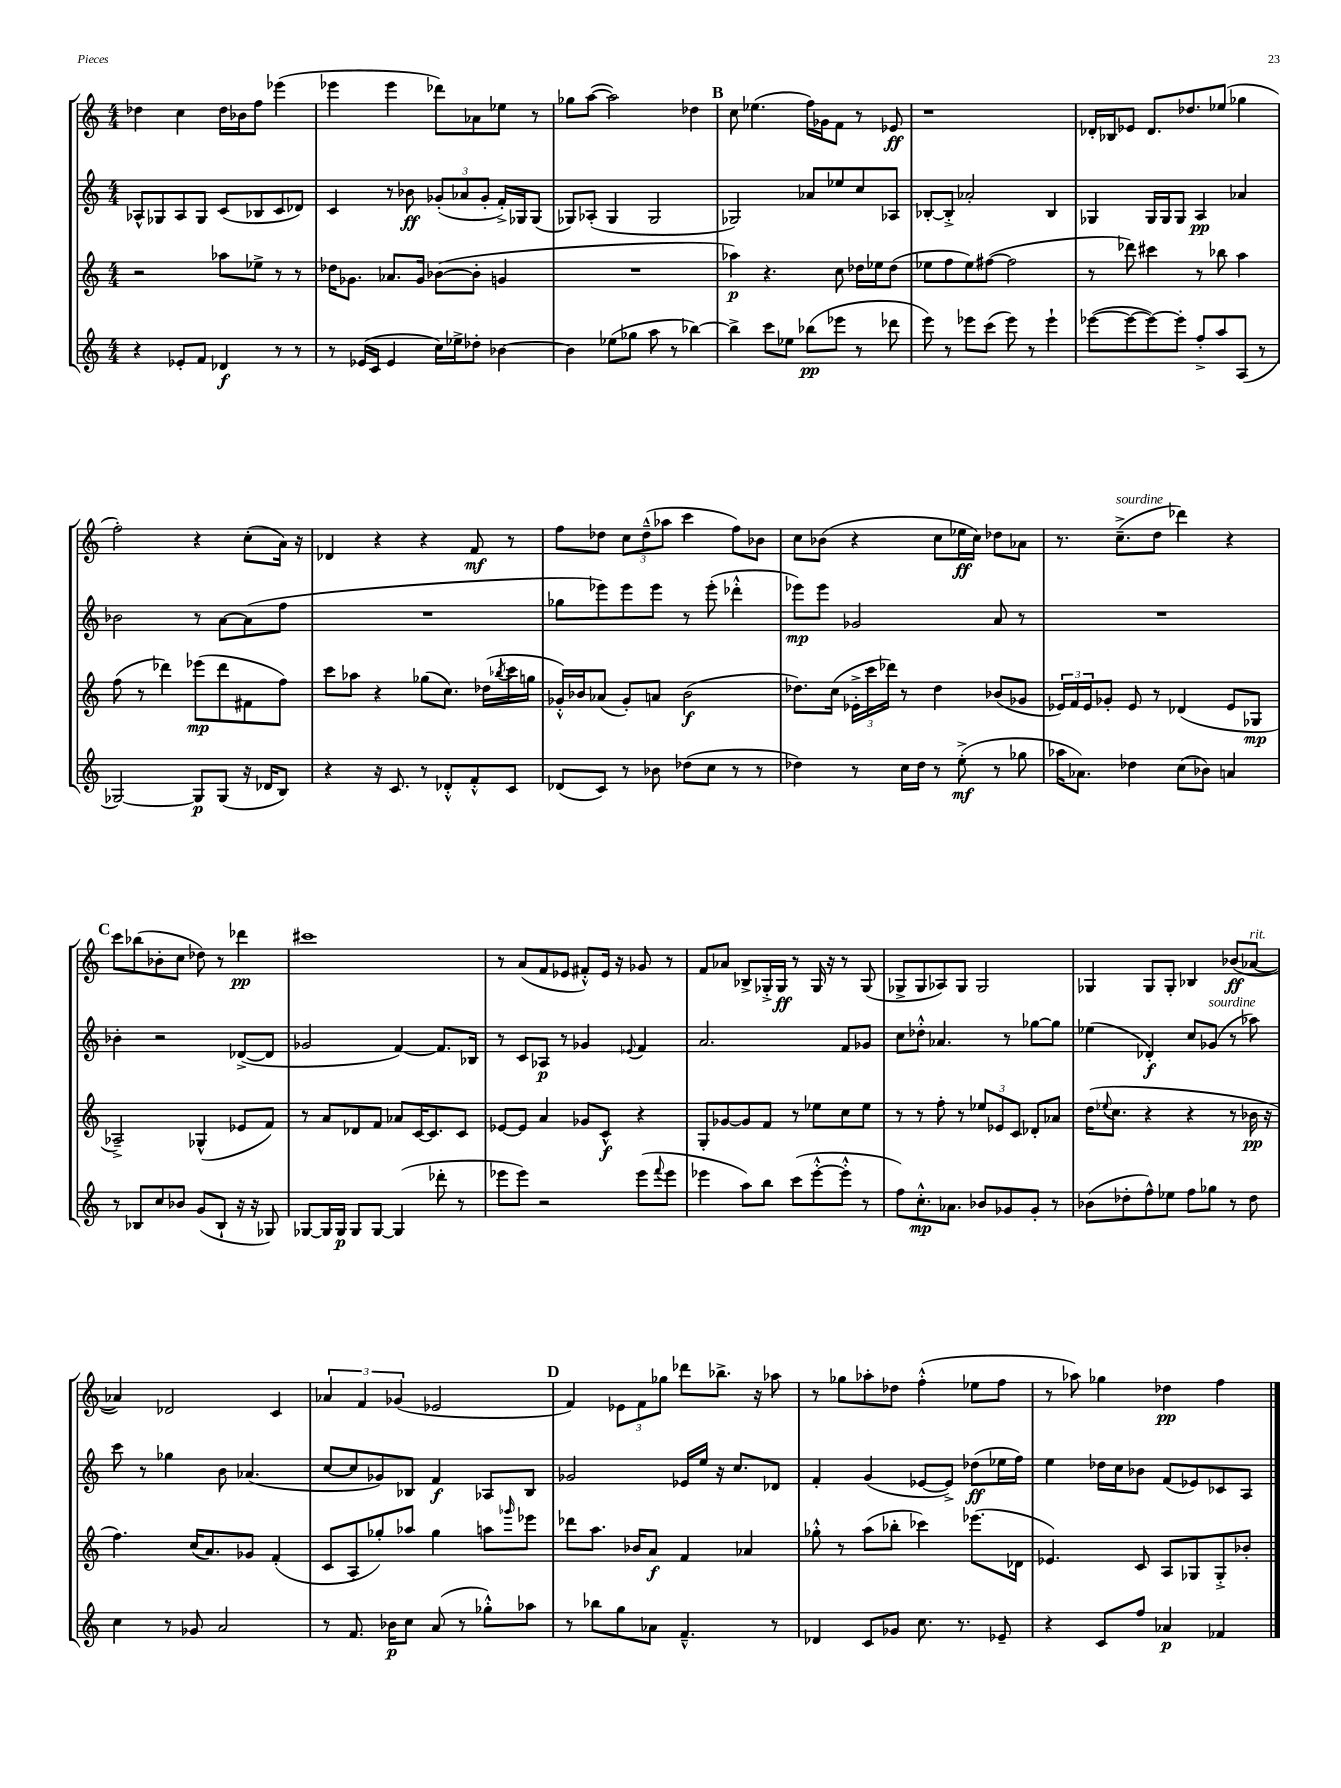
<<
\new StaffGroup <<
\new Staff = "s0" {
    \clef treble \key c \major \numericTimeSignature \time 4/4
    des''4 c''4 des''16 bes'16 f''8 ees'''4( |
    ees'''4 ees'''4 des'''8) aes'8 ees''8 r8 |
    ges''8 a''8~( a''2) des''4 |
    \mark \markup { \bold "B" } c''8 ees''4.( f''16) ges'16 f'8 r8 ees'8\ff |
    r1 |
    des'16-. bes16 ees'8 des'8. des''8. ees''8( ges''4 |
    f''2-.) r4 c''8-.( a'16) r16 |
    des'4 r4 r4 f'8\mf r8 |
    f''8 des''8 \tuplet 3/2 { c''8 des''8---^( aes''8 } c'''4 f''8) bes'8 |
    c''8 bes'8( r4 c''8 ees''16\ff c''16) des''8 aes'8 |
    r8. c''8.--->^\markup { \italic "sourdine" }( d''8 des'''4) r4 |
    \mark \markup { \bold "C" } c'''8 bes''8( bes'8-. c''8 des''8) r8 des'''4\pp |
    cis'''1 |
    r8 a'8( f'8 ees'8 fis'8-.-^) ees'16 r16 ges'8 r8 |
    f'8 aes'8 bes8-> ges16-.-> ges16\ff r8 ges16 r16 r8 ges8( |
    ges8-> ges8 aes8) ges8 ges2 |
    ges4 ges8 ges8-. bes4 bes'8\ff( aes'8~^\markup { \italic "rit." } |
    aes'4) des'2 c'4 |
    \tuplet 3/2 { aes'4 f'4 ges'4( } ees'2 |
    \mark \markup { \bold "D" } f'4) \tuplet 3/2 { ees'8 f'8 ges''8 } des'''8 bes''8.-> r16 aes''8 |
    r8 ges''8 aes''8-. des''8 f''4-.-^( ees''8 f''8 |
    r8 aes''8) ges''4 des''4\pp f''4 \bar "|." |
}
\new Staff = "s1" {
    \clef treble \key c \major \numericTimeSignature \time 4/4
    aes8-^ ges8 aes8 ges8 c'8( bes8 c'8 des'8) |
    c'4 r8 bes'8\ff \tuplet 3/2 { ges'8-.( aes'8 ges'8-. } f'16-.->) ges16 ges8( |
    ges8) aes8-.( ges4 ges2 |
    \mark \markup { \bold "B" } ges2) aes'8 ees''8 c''8 aes8 |
    bes8~-. bes8-.-> aes'2-. bes4 |
    ges4 ges16 ges16 ges8 a4\pp aes'4 |
    bes'2 r8 a'8~ a'8( f''8 |
    R1 |
    ges''8 ees'''8) ees'''8 ees'''8 r8 ees'''8-.( des'''4-.-^ |
    ees'''8\mp) ees'''8 ges'2 a'8 r8 |
    R1 |
    \mark \markup { \bold "C" } bes'4-. r2 des'8~->( des'8 |
    ges'2 f'4~) f'8. bes16 |
    r8 c'8 aes8\p r8 ges'4 \appoggiatura { ees'8 } f'4 |
    a'2. f'8 ges'8 |
    c''8 des''8-.-^ aes'4. r8 ges''8~ ges''8 |
    ees''4( des'4-.\f) c''8 ges'8^\markup { \italic "sourdine" }( r8 aes''8) |
    c'''8 r8 ges''4 b'8 aes'4.( |
    c''8~ c''8 ges'8) bes8 f'4\f aes8 bes8 |
    \mark \markup { \bold "D" } ges'2 ees'16 e''16 r16 c''8. des'8 |
    f'4-. g'4( ees'8~ ees'8->) des''8\ff( ees''16 f''16) |
    e''4 des''16 c''16 bes'8 f'8( ees'8) ces'8 a8 \bar "|." |
}
\new Staff = "s2" {
    \clef treble \key c \major \numericTimeSignature \time 4/4
    r2 aes''8 ees''8-> r8 r8 |
    des''16 ges'8. aes'8. ges'16 bes'8~( bes'8-. g'4 |
    R1 |
    \mark \markup { \bold "B" } aes''4\p) r4. c''8 des''16 ees''16 des''8( |
    ees''8 f''8 ees''8) fis''8~( fis''2 |
    r8 des'''8) cis'''4 r8 bes''8 a''4 |
    f''8( r8 des'''4) ees'''8\mp( des'''8 fis'8 f''8) |
    c'''8 aes''8 r4 ges''8( c''8.) des''16( \acciaccatura { bes''8 } c'''16 g''16 |
    ges'16-.-^) bes'16 aes'8( ges'8-.) a'8 bes'2\f( |
    des''8.) c''16( \tuplet 3/2 { ees'16-.-> c'''16 des'''16) } r8 des''4 bes'8( ges'8 |
    \tuplet 3/2 { ees'16) f'16 ees'16 } ges'8-. ees'8 r8 des'4( ees'8 ges8\mp |
    \mark \markup { \bold "C" } aes2--->) ges4-^( ees'8 f'8) |
    r8 a'8 des'8 f'8 aes'8 c'16~ c'8. c'8 |
    ees'8~ ees'8 a'4 ges'8 c'8-^\f r4 |
    g8-. ges'8~ ges'8 f'8 r8 ees''8 c''8 ees''8 |
    r8 r8 f''8-. r8 \tuplet 3/2 { ees''8 ees'8 c'8 } des'8-. aes'8 |
    d''16( \appoggiatura { ees''8 } c''8. r4 r4 r8 bes'16\pp r16 |
    f''4.) c''16( a'8.) ges'8 f'4-.( |
    c'8 a8-. ges''8-.) aes''8 ges''4 a''8 \grace { ges'''16 } ees'''8 |
    \mark \markup { \bold "D" } des'''8 a''8. bes'16 a'8\f f'4 aes'4 |
    ges''8-.-^ r8 a''8( bes''8-. ces'''4) ees'''8.( des'16 |
    ees'4.) c'8 a8 ges8 ges8-.-> bes'8-. \bar "|." |
}
\new Staff = "s3" {
    \clef treble \key c \major \numericTimeSignature \time 4/4
    r4 ees'8-. f'8 des'4\f r8 r8 |
    r8 ees'16( c'16 ees'4 c''16) ees''16-> des''8-. bes'4~ |
    bes'4 ees''8( ges''8 a''8 r8 bes''4~) |
    \mark \markup { \bold "B" } bes''4-> c'''8 ees''8 bes''8\pp( ees'''8 r8 des'''8 |
    e'''8) r8 ees'''8 c'''8( ees'''8) r8 ees'''4-! |
    ees'''8~( ees'''8~ ees'''8~) ees'''8-. f''8-.-> a''8 a8( r8 |
    ges2~) ges8\p ges8( r16 des'16 b8) |
    r4 r16 c'8. r8 des'8-.-^ f'8-.-^ c'8 |
    des'8( c'8) r8 bes'8 des''8( c''8 r8 r8 |
    des''4) r8 c''16 des''16 r8 e''8-.->\mf( r8 ges''8 |
    aes''16 aes'8.) des''4 c''8( bes'8) a'4 |
    \mark \markup { \bold "C" } r8 bes8 c''8 bes'8 g'8( bes8-! r16 r16 ges8) |
    ges8~ ges16 ges16\p ges8 ges8~ ges4( des'''8-. r8 |
    ees'''8 ees'''8) r2 ees'''8( \appoggiatura { f'''8 } ees'''8 |
    ees'''4 a''8) b''8 c'''8( ees'''8~-.-^ ees'''8-.-^ r8 |
    f''8) c''8.-.-^\mp aes'8. bes'8 ges'8 ges'8-. r8 |
    bes'8( des''8-. f''8-^) ees''8 f''8 ges''8 r8 des''8 |
    c''4 r8 ges'8 a'2 |
    r8 f'8. bes'16\p c''8 a'8( r8 ges''8-.-^) aes''8 |
    \mark \markup { \bold "D" } r8 bes''8 g''8 aes'8 f'4.---^ r8 |
    des'4 c'8 ges'8 c''8. r8. ees'8-- |
    r4 c'8 f''8 aes'4\p fes'4 \bar "|." |
}
>>
>>
\layout { \context { \Score \remove "Bar_number_engraver" } }
